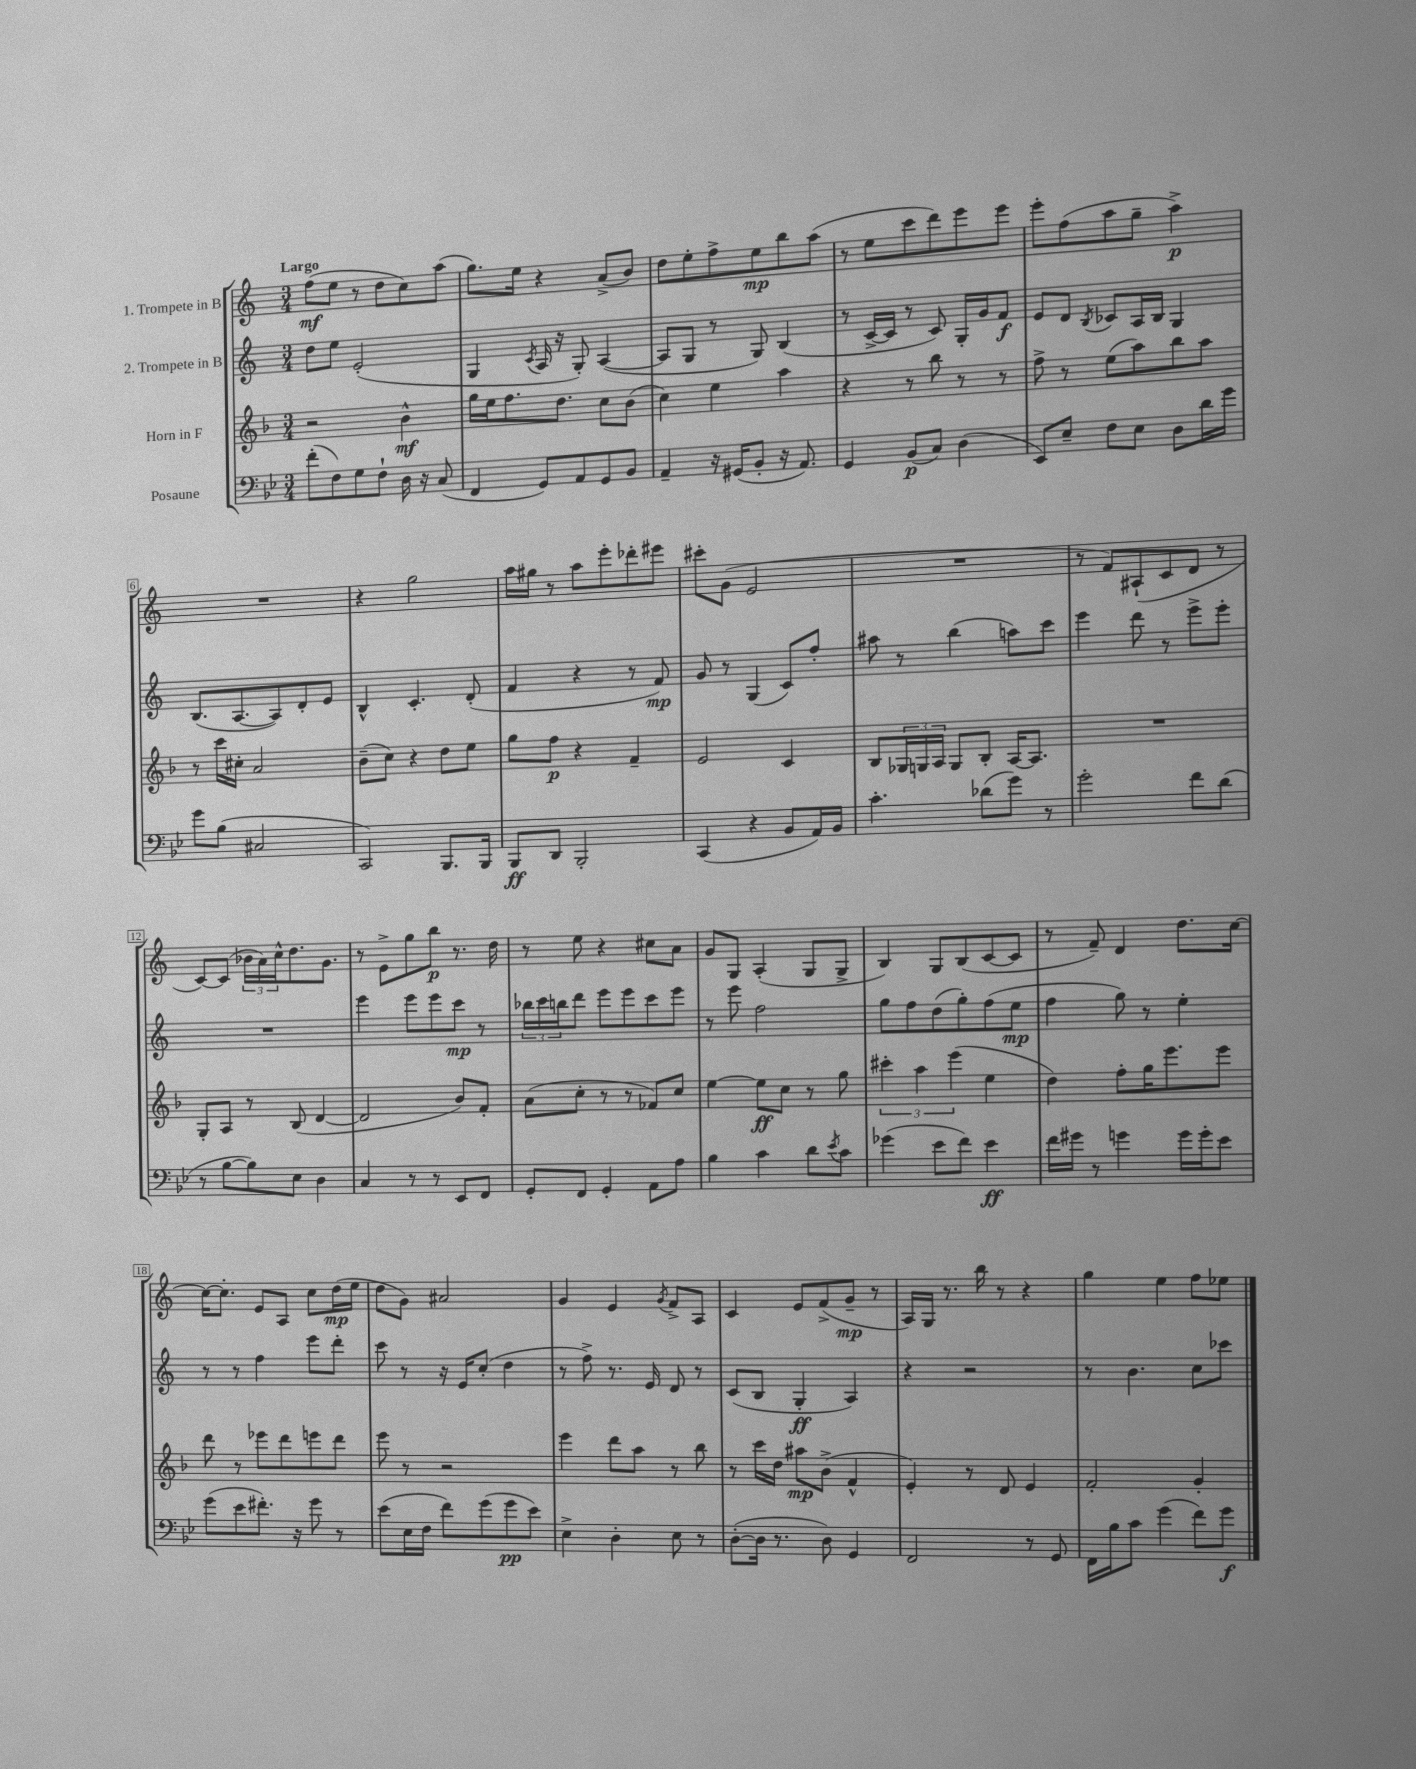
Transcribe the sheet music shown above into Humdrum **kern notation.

**kern	**kern	**kern	**kern
*staff4	*staff3	*staff2	*staff1
*clefF4	*clefG2	*clefG2	*clefG2
*k[b-e-]	*k[b-]	*k[]	*k[]
*M3/4	*M3/4	*M3/4	*M3/4
(8f'	2r	8dd	(8ff
8F)	.	8ee	8ee
8G	.	(2e'	8r
8F`	.	.	8dd
16D	4b-^^	.	8cc)
16r	.	.	.
(8C	.	.	(8aa
=	=	=	=
4FF	16gg	4G	8.gg)
.	16ee	.	.
.	8.ff	.	.
.	.	.	16ee
.	.	8qc	.
8GG)	.	16A	4r
.	8.dd	16r	.
8AA	.	8G')	.
8GG	8cc	([4A	(8a^
8BB-	(8b-	.	8b)
=	=	=	=
4AA~	4cc)	8A]	8dd
.	.	8G	8ee'
16r	4ee	8r	8ff^
(16GG#	.	.	.
8BB-'	.	8G)	8ee
16r	4aa	(4B	8bb
8.AA)	.	.	.
.	.	.	(8aa
=	=	=	=
4GG	4r	8r	8r
.	.	[16c^	8ee
.	.	16c]	.
(8BB-	8r	8r	8ccc
8C)	8bb-	8c)	8ddd)
(4D	8r	16G'	8eee
.	.	16g	.
.	8r	8f	8eee
=	=	=	=
8EE-)	8ff^	8e	8eee'
8E-~	8r	8d	(8ff
.	.	8qB	.
8F	(8ee	8c-	8aa
8E-	8aa)	16A	8gg~
.	.	16B	.
8D	8bb-	4G	4aa^)
16d	8aa	.	.
16g	.	.	.
=	=	=	=
8g	8r	(8.B	2.r
(8B-	16ccc	.	.
.	16cc#'	[8.A	.
2C#	2a	.	.
.	.	8A])	.
.	.	8d'	.
.	.	8e	.
=	=	=	=
2CC)	(8b-~	4B^^	4r
.	8cc)	.	.
.	4r	4.c'	2gg
8.BBB-	8dd	.	.
.	8ee	(8d'	.
16BBB-	.	.	.
=	=	=	=
8BBB-	8gg	4f	16aa
.	.	.	16gg#
8DD	8ff	.	8r
2BBB-'	4r	4r	8aa
.	.	.	8eee'
.	4f~	8r	8ddd-'
.	.	8f)	8eee#
=	=	=	=
(4CC	2e	8g	8ccc#'
.	.	8r	(8g
4r	.	(4G	2e
8BB-	4c	8c)	.
16AA)	.	8ff'	.
16BB-	.	.	.
=	=	=	=
4.c'	8B-	8aa#	2.r
.	24G-	8r	.
.	24G	.	.
.	24A	.	.
.	8G	(4bb	.
(8d-	8B-'	.	.
8g)	[16A	8aa)	.
.	8.A]	.	.
8r	.	8ccc	.
=	=	=	=
2g'	2.r	4eee	8r
.	.	.	8f)
.	.	8ddd	(8A#`
.	.	8r	8c
8f	.	8eee^	8d
(8d	.	8eee'	8r
=	=	=	=
8r	8G'	2.r	[8c)
[8B-	8A	.	(8c]
8B-])	8r	.	24b-
.	.	.	24a)
.	.	.	24cc^^
8E-	(8B-	.	8.dd
4D	[4d	.	.
.	.	.	8.g
=	=	=	=
4C	2d]	4eee	8r
.	.	.	8e^
8r	.	8eee	8gg
8r	.	8eee	8bb
8EE-	8b-)	8ccc	8.r
8FF	8f'	8r	.
.	.	.	16dd
=	=	=	=
8GG'	(8a	24bb-	8r
.	.	24ccc	.
.	.	24bb	.
8FF	8cc'	8ddd	8ee
4GG'	8r	8eee	4r
.	8r	8eee	.
8AA	8f-)	8ccc	8cc#
8A	8cc	8eee	8a
=	=	=	=
4B-	[4ee	8r	8g
.	.	8eee	8G
4c	8ee]	2ff	(4A'
.	8cc	.	.
8d	8r	.	8G
8qe-	.	.	.
8c	8gg	.	8G^
=	=	=	=
(4g-	6ccc#'	8gg	4B)
.	.	8ff	.
.	6aa	.	.
8e-	.	(8dd	8G
.	(6eee	.	.
8f)	.	8gg')	(8B
4e-	4ee	(8ff	[8c
.	.	8ee	8c]
=	=	=	=
16f	4dd)	4ff	8r
16g#	.	.	.
8r	.	.	8f~)
4g	8ff'	8gg)	4d
.	16gg	8r	.
.	8.eee	.	.
16g	.	4ee'	8.dd
16g'	.	.	.
8e-	8eee	.	.
.	.	.	[16cc
=	=	=	=
(8g	8ddd	8r	16cc_
.	.	.	8.cc']
8e-	8r	8r	.
8.f#')	8eee-	4ff	8e
.	8ddd	.	8A
16r	.	.	.
8g	8eee	8eee	8cc
8r	8ddd	8ddd'	(16dd
.	.	.	16ee
=	=	=	=
(8e-	8eee	8ccc	8dd
16E-	8r	8r	8g)
16F	.	.	.
8f)	2r	16r	2a#
.	.	16e	.
(8g	.	(8cc'	.
8g	.	4dd	.
8e-)	.	.	.
=	=	=	=
4E-^	4eee	8r	4g
.	.	8ff^)	.
4D'	8ddd	8.r	4e
.	8aa	.	.
.	.	16e	.
.	.	.	8qg
8E-	8r	8d	8f^
8r	8bb-	8r	8A
=	=	=	=
([8D'	8r	(8c	4c
16D]	16ccc	8B	.
8.r	16dd	.	.
.	8aa#	4G'	8e
8D)	(8b-^	.	(8f^
4GG	4f^^	4A)	8g~
.	.	.	8r
=	=	=	=
2FF	4e')	4r	16A)
.	.	.	16G
.	.	.	8.r
.	8r	2r	.
.	.	.	16bb
.	8d	.	8r
8r	4e	.	4r
8GG	.	.	.
=	=	=	=
16FF	2f'	8r	4gg
16B-	.	.	.
8c	.	4.b	.
(4g	.	.	4ee
8f)	4g'	8cc	8ff
8g	.	8ccc-	8ee-
==	==	==	==
*-	*-	*-	*-
